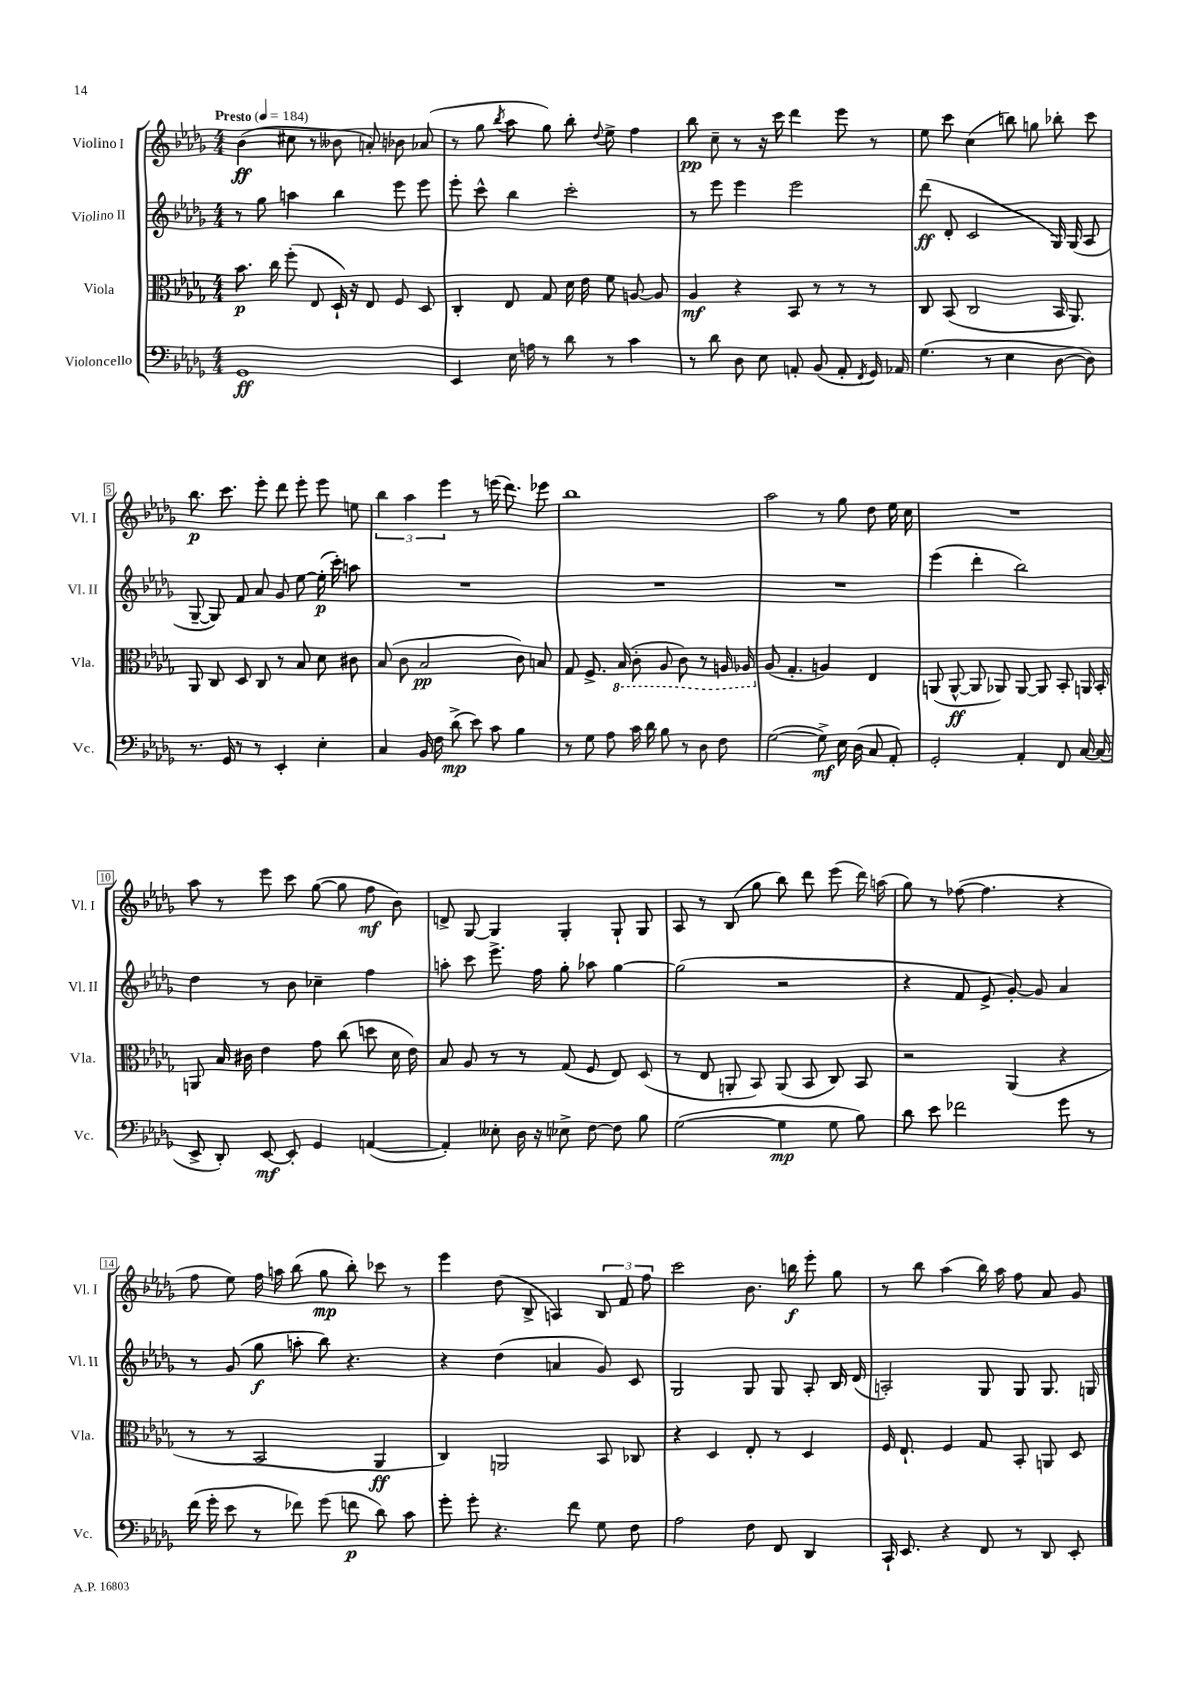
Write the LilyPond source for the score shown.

<<
\new StaffGroup <<
\new Staff = "s0" \with { instrumentName = "Violino I" shortInstrumentName = "Vl. I" } {
    \clef treble \key des \major \numericTimeSignature \time 4/4 \tempo "Presto" 4 = 184
    \autoBeamOff bes'4\ff( cis''8 r8 beses'8 a'8-.) bes'8 aes'8( |
    r8 ges''8 \acciaccatura { bes''8 } aes''8 ges''8) bes''8-. \appoggiatura { des''8 } ees''8-> f''4 |
    bes''8\pp c''8-- r8 r16 c'''16 des'''4 ees'''8 r8 |
    ees''8 c'''8 c''4( b''8) g''8 bes''8-. c'''8 |
    bes''8.\p c'''8. ees'''8-. des'''8 ees'''8-. ees'''8 e''8 |
    \tuplet 3/2 { bes''4 aes''4 ees'''4 } r8 e'''16( des'''8.) ees'''8 |
    bes''1 |
    aes''2 r8 ges''8 des''8 ees''16 c''16 |
    R1 |
    aes''8 r8 ees'''8 c'''8 ges''8~( ges''8 f''8\mf bes'8) |
    d'8-> ges8~ ges4 ges4-. ges8-! ges8 |
    aes8 r8 bes8( ges''8 bes''8) des'''8 ees'''8( des'''16) a''16( |
    ges''8) r8 fes''8~( fes''4. r4 |
    f''8 ees''8) f''16 a''16 bes''8( ges''8\mp bes''8-.) ces'''8 r8 |
    ees'''4 des''8( bes8-> a4) \tuplet 3/2 { bes8 f'8 f''8 } |
    c'''2 bes'8. b''16\f ees'''8-. ges''8 |
    r8 bes''8 aes''4( bes''16) aes''16 f''8 aes'8 ges'8 \bar "|." |
}
\new Staff = "s1" \with { instrumentName = "Violino II" shortInstrumentName = "Vl. II" } {
    \clef treble \key des \major \numericTimeSignature \time 4/4
    \autoBeamOff r8 ges''8 a''4 bes''4 ees'''8 ees'''8 |
    ees'''8-. c'''8-^ bes''4 c'''2-. |
    r8 ees'''8 ees'''4 ees'''2 |
    des'''8\ff( des'8-. c'2 ges16) ges16( aes8 |
    ges8~-- ges8) f'8 aes'8 ges'8 ees''8~ ees''16-.\p( c'''16-.) a''8 |
    R1 |
    R1 |
    R1 |
    ees'''4( des'''4-. bes''2) |
    des''4 r8 bes'8 ces''4-- f''4 |
    a''8-. c'''8 ees'''8.-> f''16 ges''8-. aes''8 ges''4~ |
    ges''2( r2 |
    r4 f'8 ees'8-> ges'8~-.) ges'8 aes'4 |
    r8 ges'8( ges''8\f a''8-. bes''8) r4. |
    r4 des''4( a'4 ges'8) c'8 |
    ges2 ges8 ges8 aes8-. bes16 des'16( |
    a2-.) ges8 ges8 ges8. g16 \bar "|." |
}
\new Staff = "s2" \with { instrumentName = "Viola" shortInstrumentName = "Vla." } {
    \clef alto \key des \major \numericTimeSignature \time 4/4
    \autoBeamOff bes'8.\p c''16 f''8-.( ees8 des16-!) r16 ees8 f8 des8 |
    c4-. ees8 ges8 des'16 ees'16 f'8 a8~ a8 |
    aes4\mf r4 bes,8 r8 r8 r8 |
    c8 bes,8( c2 bes,16 aes,8.) |
    aes,8 c8 des8 c8 r8 bes8 des'8 cis'8 |
    bes8( c'8 bes2\pp c'8) b8 |
    ges8 f8.-> \ottava #-1 bes,16( c8-. aes,8 c8) r8 a,16 aes,16 \ottava #0 |
    aes8( ges4.-. a4) ees4 |
    a,8( a,8~-^\ff a,8 aes,8) aes,8~ aes,8 bes,8-. a,16 bes,16-. |
    a,8 bes16 cis'16 ees'4 ges'8 c''8( d''8 des'16 ees'16) |
    bes8 aes8 r8 r8 ges8( f8 ees8) des8( |
    r8 ees8 a,8-. bes,8) a,8( bes,8 c8) bes,8 |
    r2 aes,4( r4 |
    r8 r8 bes,2 aes,4\ff |
    c4) a,2 bes,8 ces8 |
    r4 des4 ees8-. r8 des4 |
    f16 ees8.-! f4 ges8 bes,8-. a,8 des8 \bar "|." |
}
\new Staff = "s3" \with { instrumentName = "Violoncello" shortInstrumentName = "Vc." } {
    \clef bass \key des \major \numericTimeSignature \time 4/4
    \autoBeamOff ges,1\ff |
    ees,4 ees16 a16 r8 des'8 r8 c'4 |
    r8 des'8 des8 ees8 a,8-. bes,8( a,8-. \acciaccatura { f,8 } ges,16) aes,16 |
    ges4.( r8 ees4 des8~ des8) |
    r8. ges,16 r8 r8 ees,4-. ees4-. |
    c4 bes,16 f16 des'8->\mp( ees'8) c'8 bes4 |
    r8 ges8 aes8 c'16 des'16 bes8 r8 des8 f8 |
    ges2~( ges8->\mf) ees16 des16( c8 aes,8-.) |
    ges,2-. aes,4-. f,8 c16~ c16( |
    ees,8-> des,8-.) ees,8~\mf ees,8-. ges,4 a,4~( |
    a,4-.) eeses8-. des16 r16 ees8-> f8~ f8 bes8 |
    ges2~( ges4\mp ges8 bes8) |
    des'8 ees'8 fes'2 ges'8 r8 |
    f'16( ges'16-. ees'8 r8 fes'8) ges'8( f'8\p des'8) c'8 |
    ges'8-. ges'8-. r4. f'8 ges8 f8 |
    aes2 f8 f,8 des,4 |
    c,16-! ees,8. r4 f,8 r8 des,8 ees,8-. \bar "|." |
}
>>
>>
\layout { \context { \Score \override BarNumber.stencil = #(make-stencil-boxer 0.1 0.3 ly:text-interface::print) } }
